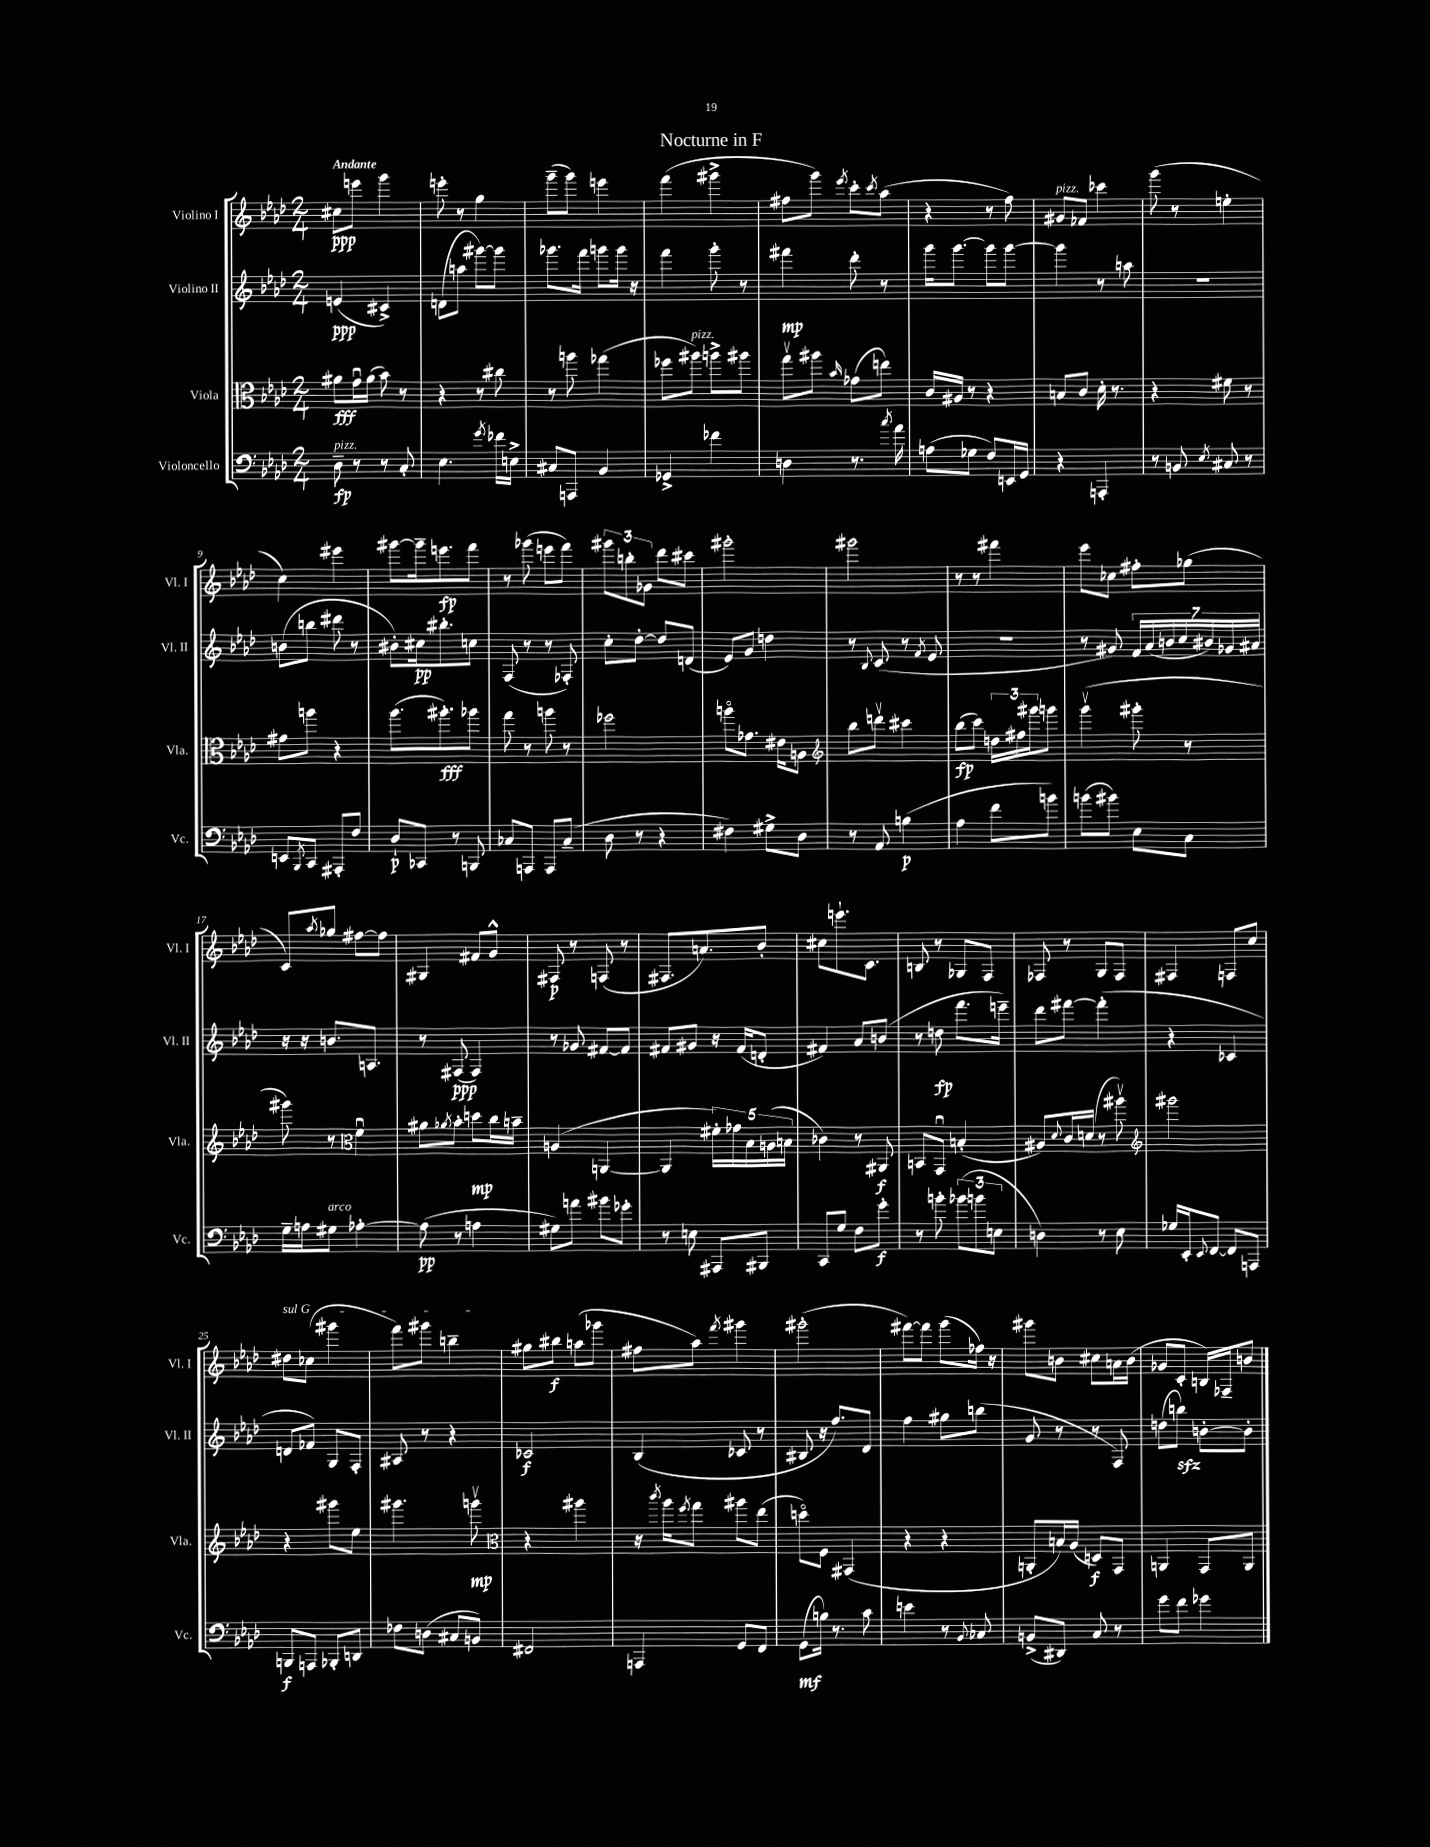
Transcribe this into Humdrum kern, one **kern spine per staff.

**kern	**dynam	**kern	**dynam	**kern	**dynam	**kern	**dynam
*part4	*part4	*part3	*part3	*part2	*part2	*part1	*part1
*staff4	*staff4	*staff3	*staff3	*staff2	*staff2	*staff1	*staff1
*I"Violoncello	*	*I"Viola	*	*I"Violino II	*	*I"Violino I	*
*I'Vc.	*	*I'Vla.	*	*I'Vl. II	*	*I'Vl. I	*
*clefF4	*	*clefC3	*	*clefG2	*	*clefG2	*
*k[b-e-a-d-]	*	*k[b-e-a-d-]	*	*k[b-e-a-d-]	*	*k[b-e-a-d-]	*
*M2/4	*	*M2/4	*	*M2/4	*	*M2/4	*
=1	=1	=1	=1	=1	=1	=1	=1
!	!	!	!	!	!	!LO:TX:a:B:t=Andante	!
!LO:TX:a:i:t=pizz.	!	!	!	!	!	!	!
8D-~\	fp	8a#X\L	fff	(4en/	ppp	8cc#X\L	ppp
8r	.	16gu\L	.	.	.	8eeen\J	.
.	.	(16a#\JJ	.	.	.	.	.
8r	.	8b-\)	.	4c#X^/)	.	4ggg\	.
8C'/	.	8r	.	.	.	.	.
=2	=2	=2	=2	=2	=2	=2	=2
4.E-\	.	4r	.	(8dn\L	.	8eeen'\	.
.	.	.	.	8aan\J	.	8r	.
.	.	8r	.	[8ggg#X\L)	.	4gg\	.
8qg/	.	.	.	.	.	.	.
16f-X\LL	.	8cc#X\	.	8ggg#\J]	.	.	.
16En^\JJ	.	.	.	.	.	.	.
=3	=3	=3	=3	=3	=3	=3	=3
8C#X/L	.	8r	.	8.ggg-X\L	.	(8ggg~\L	.
8AAAn/J	.	8aan\	.	.	.	8ggg\J)	.
.	.	.	.	16fff\Jk	.	.	.
4BB-/	.	(4gg-X\	.	8gggn\L	.	4eeen\	.
.	.	.	.	16ggg\Jk	.	.	.
.	.	.	.	16r	.	.	.
=4	=4	=4	=4	=4	=4	=4	=4
4GG-X^/	.	8ff-X\L	.	4fff\	.	(4fff\	.
!	!	!LO:TX:a:i:t=pizz.	!	!	!	!	!
.	.	8aa#X\J)	.	.	.	.	.
4f-X\	.	8aan^\L	.	8ggg'\	.	4ggg#X^\	.
.	.	8aa#X\J	.	8r	.	.	.
=5	=5	=5	=5	=5	=5	=5	=5
4Dn\	.	8ggv\L	.	4fff#X\	mp	8ff#X\L	.
.	.	8aa#X\J	.	.	.	8ggg\J)	.
.	.	16qqb-/	.	.	.	8qeee-/	.
8.r	.	(8g-X\L	.	8ddd-'\	.	8ccc'\L	.
.	.	.	.	.	.	8qccc/	.
.	.	8een\J)	.	8r	.	(8aa-\J	.
8qcc/	.	.	.	.	.	.	.
16a-\	.	.	.	.	.	.	.
=6	=6	=6	=6	=6	=6	=6	=6
(8An\L	.	16c/LL	.	16ggg\KL	.	4r	.
.	.	16A#X/JJ	.	[8.ggg\J	.	.	.
8G-X\J	.	8r	.	.	.	.	.
8F/L)	.	4r	.	8ggg\L]	.	8r	.
16EEn/L	.	.	.	[8ggg\J	.	8ff\)	.
16GG/JJ	.	.	.	.	.	.	.
=7	=7	=7	=7	=7	=7	=7	=7
!	!	!	!	!	!	!LO:TX:a:i:t=pizz.	!
4r	.	8Bn/L	.	4ggg\]	.	8g#X/L	.
.	.	8c/J	.	.	.	8f-X/J	.
4AAAn'/	.	16d-'\	.	8r	.	4ccc-X\	.
.	.	8.r	.	.	.	.	.
.	.	.	.	8aan\	.	.	.
=8	=8	=8	=8	=8	=8	=8	=8
8r	.	4r	.	2r	.	(8ggg\	.
8BBn/	.	.	.	.	.	8r	.
8qE-/	.	.	.	.	.	.	.
8C#X/	.	8f#X\	.	.	.	4een'\	.
8r	.	8r	.	.	.	.	.
!!LO:LB:g=z
=9	=9	=9	=9	=9	=9	=9	=9
8EEn/L	.	8g#X\L	.	(8bn\L	.	4cc\)	.
8qBBB-/	.	.	.	.	.	.	.
8CC/J	.	8aan\J	.	8bbn\J	.	.	.
8AAA#X'/L	.	4r	.	8ddd#X\	.	4eee#X\	.
8F/J	.	.	.	8r	.	.	.
=10	=10	=10	=10	=10	=10	=10	=10
8D-`/L	p	(8.aa-\L	.	8b#X'\L)	.	[8ggg#X\L	.
8CC-X/J	.	.	.	16cc#X\k	pp	16ggg#~\k]	.
.	.	8.aa#X'\)	fff	8.bb#X'\	.	8.eeen\	fp
8r	.	.	.	.	.	.	.
8BBBn/	.	8aa-X\J	.	8ccn\J	.	8fff\J	.
=11	=11	=11	=11	=11	=11	=11	=11
8C-X/L	.	8gg\	.	(8F/	.	8r	.
8AAAn/J	.	8r	.	8r	.	(8ggg-X\	.
8AAA/L	.	8aan\	.	8r	.	8eeen\L	.
(8C-~/J	.	8r	.	8F-X'/)	.	8fff\J)	.
=12	=12	=12	=12	=12	=12	=12	=12
8D-\	.	2ff-X\	.	8cc'\L	.	12ggg#X\L	.
.	.	.	.	.	.	12bbn'\	.
8r	.	.	.	[8dd-'\J	.	.	.
.	.	.	.	.	.	12g-X\J	.
4r	.	.	.	8dd-/L]	.	8ddd-\L	.
.	.	.	.	(8dn/J	.	8ccc#X\J	.
=13	=13	=13	=13	=13	=13	=13	=13
4F#X\)	.	8aan\L	.	8e-/L)	.	2ggg#X'\	.
.	.	8.g-X\J	.	8g/J	.	.	.
8G#X^\L	.	.	.	4ddn\	.	.	.
.	.	16e#X\KL	.	.	.	.	.
8D-\J	.	8An\J	.	.	.	.	.
=14	=14	=14	=14	=14	=14	=14	=14
*	*	*clefG2	*	*	*	*	*
8r	.	8bb-\L	.	8r	.	2ggg#X\	.
.	.	.	.	8qqB-/	.	.	.
8AA-/	.	8dddnv\J	.	(8c/	.	.	.
(4Bn\	p	4ccc#X\	.	8r	.	.	.
.	.	.	.	8qf/	.	.	.
.	.	.	.	8e-/	.	.	.
=15	=15	=15	=15	=15	=15	=15	=15
4A-\	.	(8bb-\L	fp	2r	.	8r	.
.	.	8ccc\J)	.	.	.	8r	.
8f\L	.	24ddn\LL	.	.	.	4fff#X\	.
.	.	24ff#X\	.	.	.	.	.
.	.	24ggg#X\J	.	.	.	.	.
8bn\J)	.	8gggn\J	.	.	.	.	.
=16	=16	=16	=16	=16	=16	=16	=16
(8bn\L	.	(4gggv\	.	8r	.	8eee-\L	.
8b#X\J)	.	.	.	8g#X/)	.	8cc-X\J	.
8E-\L	.	8ggg#X'\	.	28f/LL	.	8ff#X'\L	.
.	.	.	.	(28a-/	.	.	.
.	.	.	.	28bn/	.	.	.
.	.	.	.	28cc/	.	.	.
8C\J	.	8r	.	.	.	(8gg-X\J	.
.	.	.	.	28b#X/)	.	.	.
.	.	.	.	28g-X/	.	.	.
.	.	.	.	28a#X/JJ	.	.	.
!!LO:LB:g=z
=17	=17	=17	=17	=17	=17	=17	=17
16G~\LL	.	8ggg#X\)	.	16r	.	8c/L)	.
16An\J	.	.	.	16r	.	.	.
.	.	.	.	.	.	8qaa-/	.
!LO:TX:a:i:t=arco	!	!	!	!	!	!	!
8G#X\J	.	8r	.	8.bn/L	.	8gg-X/J	.
*	*	*clefC3	*	*	*	*	*
[4A-X'\	.	4fu\	.	.	.	[8ff#X\L	.
.	.	.	.	8.An/J	.	.	.
.	.	.	.	.	.	8ff#\J]	.
=18	=18	=18	=18	=18	=18	=18	=18
(8A-\]	pp	8a#X\L	.	8r	.	4G#X/	.
.	.	8qa-X/	.	.	.	.	.
8r	.	8b-'\J	.	(8F#X/	ppp	.	.
4An\	.	8ddn\L	mp	4F#/)	.	8f#X/L	.
.	.	16cc\L	.	.	.	8g^^/J	.
.	.	16bn~\JJ	.	.	.	.	.
=19	=19	=19	=19	=19	=19	=19	=19
8G#X\L)	.	(4An/	.	8r	.	8F#X/	p
8an\J	.	.	.	8g-X/	.	8r	.
8b#X\L	.	[4AAn/	.	[8f#X/L	.	(8Fn/	.
8g-X'\J	.	.	.	8f#/J]	.	8r	.
=20	=20	=20	=20	=20	=20	=20	=20
8r	.	4AA/]	.	8f#X/L	.	8.F#X/L	.
8En\	.	.	.	8g#X/J	.	.	.
.	.	.	.	.	.	8.an/)	.
8AAA#X/L	.	20f#X'\LL)	.	16r	.	.	.
.	.	20g-X\	.	.	.	.	.
.	.	.	.	(16f#/KL	.	.	.
.	.	20B-\	.	.	.	.	.
8BBB#X/J	.	.	.	8dn'/J	.	8b-'/J	.
.	.	(20An\	.	.	.	.	.
.	.	20Bn\JJ	.	.	.	.	.
=21	=21	=21	=21	=21	=21	=21	=21
8CC/L	.	4c-X\)	.	4f#X/)	.	8cc#X\L	.
8G/J	.	.	.	.	.	8.eeen`\	.
8F\L	.	8r	.	8a-/L	.	.	.
.	.	.	.	.	.	8.c\J	.
8g'\J	f	8AA#X/	f	(8bn/J	.	.	.
=22	=22	=22	=22	=22	=22	=22	=22
8r	.	8BBn/L	.	8r	.	8Bn/	.
8bn'\	.	8GGu/J	.	8ddn\	fp	8r	.
(12b-X\L	.	(4Bn'/	.	8.fff\L	.	8G-X/L	.
12bn\	.	.	.	.	.	.	.
.	.	.	.	.	.	8F/J	.
12En\J	.	.	.	.	.	.	.
.	.	.	.	16eeen~\Jk)	.	.	.
=23	=23	=23	=23	=23	=23	=23	=23
4Dn\)	.	8A#X/L)	.	8ddd-\L	.	8F-X/	.
.	.	8qqd-/	.	.	.	.	.
.	.	16c/L	.	[8fff#X\J	.	8r	.
.	.	(16dn/JJ	.	.	.	.	.
8r	.	8r	.	(4fff#'\]	.	8G/L	.
8E-\	.	8aa#Xv\)	.	.	.	8F-/J	.
=24	=24	=24	=24	=24	=24	=24	=24
*	*	*clefG2	*	*	*	*	*
16G-X/LL	.	2ggg#X\	.	4r	.	4F#X/	.
16EE-'/J	.	.	.	.	.	.	.
8qqEE-/	.	.	.	.	.	.	.
[8FF/J	.	.	.	.	.	.	.
8FF/L]	.	.	.	4c-X/	.	8Fn/L	.
8AAAn/J	.	.	.	.	.	8cc/J	.
!!LO:LB:g=z
=25	=25	=25	=25	=25	=25	=25	=25
!	!	!	!	!	!	!LO:TX:a:i:t=sul G	!
8BBBn/L	f	4r	.	8dn/L	.	8dd#X\L	.
8AAAn/J	.	.	.	8f-X/J)	.	(8cc-X\J	.
8BBB-X'/L	.	8ggg#X\L	.	8G/L	.	4ggg#X\	.
8DDn/J	.	8ee-\J	.	8F'/J	.	.	.
=26	=26	=26	=26	=26	=26	=26	=26
8F-X\L	.	4.ggg#X\	.	8A#X/	.	8fff\L)	.
(8Dn\J	.	.	.	8r	.	8ggg#X\J	.
8C#X/L	.	.	.	4r	.	4bbn~\	.
8BBn/J)	.	8gggnv\	mp	.	.	.	.
=27	=27	=27	=27	=27	=27	=27	=27
*	*	*clefC3	*	*	*	*	*
2FF#X/	.	4r	.	2c-X/	f	8gg#X\L	.
.	.	.	.	.	.	8bb#X\J	f
.	.	4aa#X\	.	.	.	(8aan\L	.
.	.	.	.	.	.	8ggg-X\J	.
=28	=28	=28	=28	=28	=28	=28	=28
4AAAn/	.	16r	.	(4B-/	.	8ff#X\L	.
.	.	8qccc/	.	.	.	.	.
.	.	16aa-\KL	.	.	.	.	.
.	.	8qff/	.	.	.	.	.
.	.	8gg\J	.	.	.	8aa-\J)	.
.	.	.	.	.	.	8qfff/	.
8GG/L	.	8aa#X\L	.	8c-X/	.	4ggg#X\	.
8FF/J	.	(8ee-\J	.	8r	.	.	.
=29	=29	=29	=29	=29	=29	=29	=29
(8GG\L	mf	8ddn\L)	.	8B#X/	.	(2ggg#X'\	.
16Bn\Jk)	.	8F\J	.	16r	.	.	.
8.r	.	.	.	8.ff/L)	.	.	.
.	.	(4GG#X/	.	.	.	.	.
8c\	.	.	.	8d-/J	.	.	.
=30	=30	=30	=30	=30	=30	=30	=30
4en\	.	4r	.	4ff\	.	[8fff#X\L)	.
.	.	.	.	.	.	8fff#\J]	.
8r	.	4r	.	8gg#X\L	.	(8ggg\L	.
8qqBB-/	.	.	.	.	.	.	.
8C-X/	.	.	.	(8bbn\J	.	16ff-X\Jk)	.
.	.	.	.	.	.	16r	.
=31	=31	=31	=31	=31	=31	=31	=31
(8BBn^/L	.	8AAn'/L	.	8g/	.	8ggg#X\L	.
8DD#X/J)	.	16Bn/L)	.	8r	.	8bn\J	.
.	.	(16A-/JJ	.	.	.	.	.
8C/	.	8Dn/L)	f	8r	.	8cc#X\L	.
8r	.	8GG/J	.	8F/)	.	16an\L	.
.	.	.	.	.	.	(16b\JJ	.
=32	=32	=32	=32	=32	=32	=32	=32
8g\L	.	4AAn/	.	(8ddn\L	.	8g-X/L	.
8f\J	.	.	.	8bbnzz\J)	.	8c'/J	.
4g-X\	.	8GG/L	.	[8bn'\L	.	16Bn/LL)	.
.	.	.	.	.	.	16F-X~/J	.
.	.	8AA/J	.	8b'\J]	.	8bn/J	.
==	==	==	==	==	==	==	==
*-	*-	*-	*-	*-	*-	*-	*-
